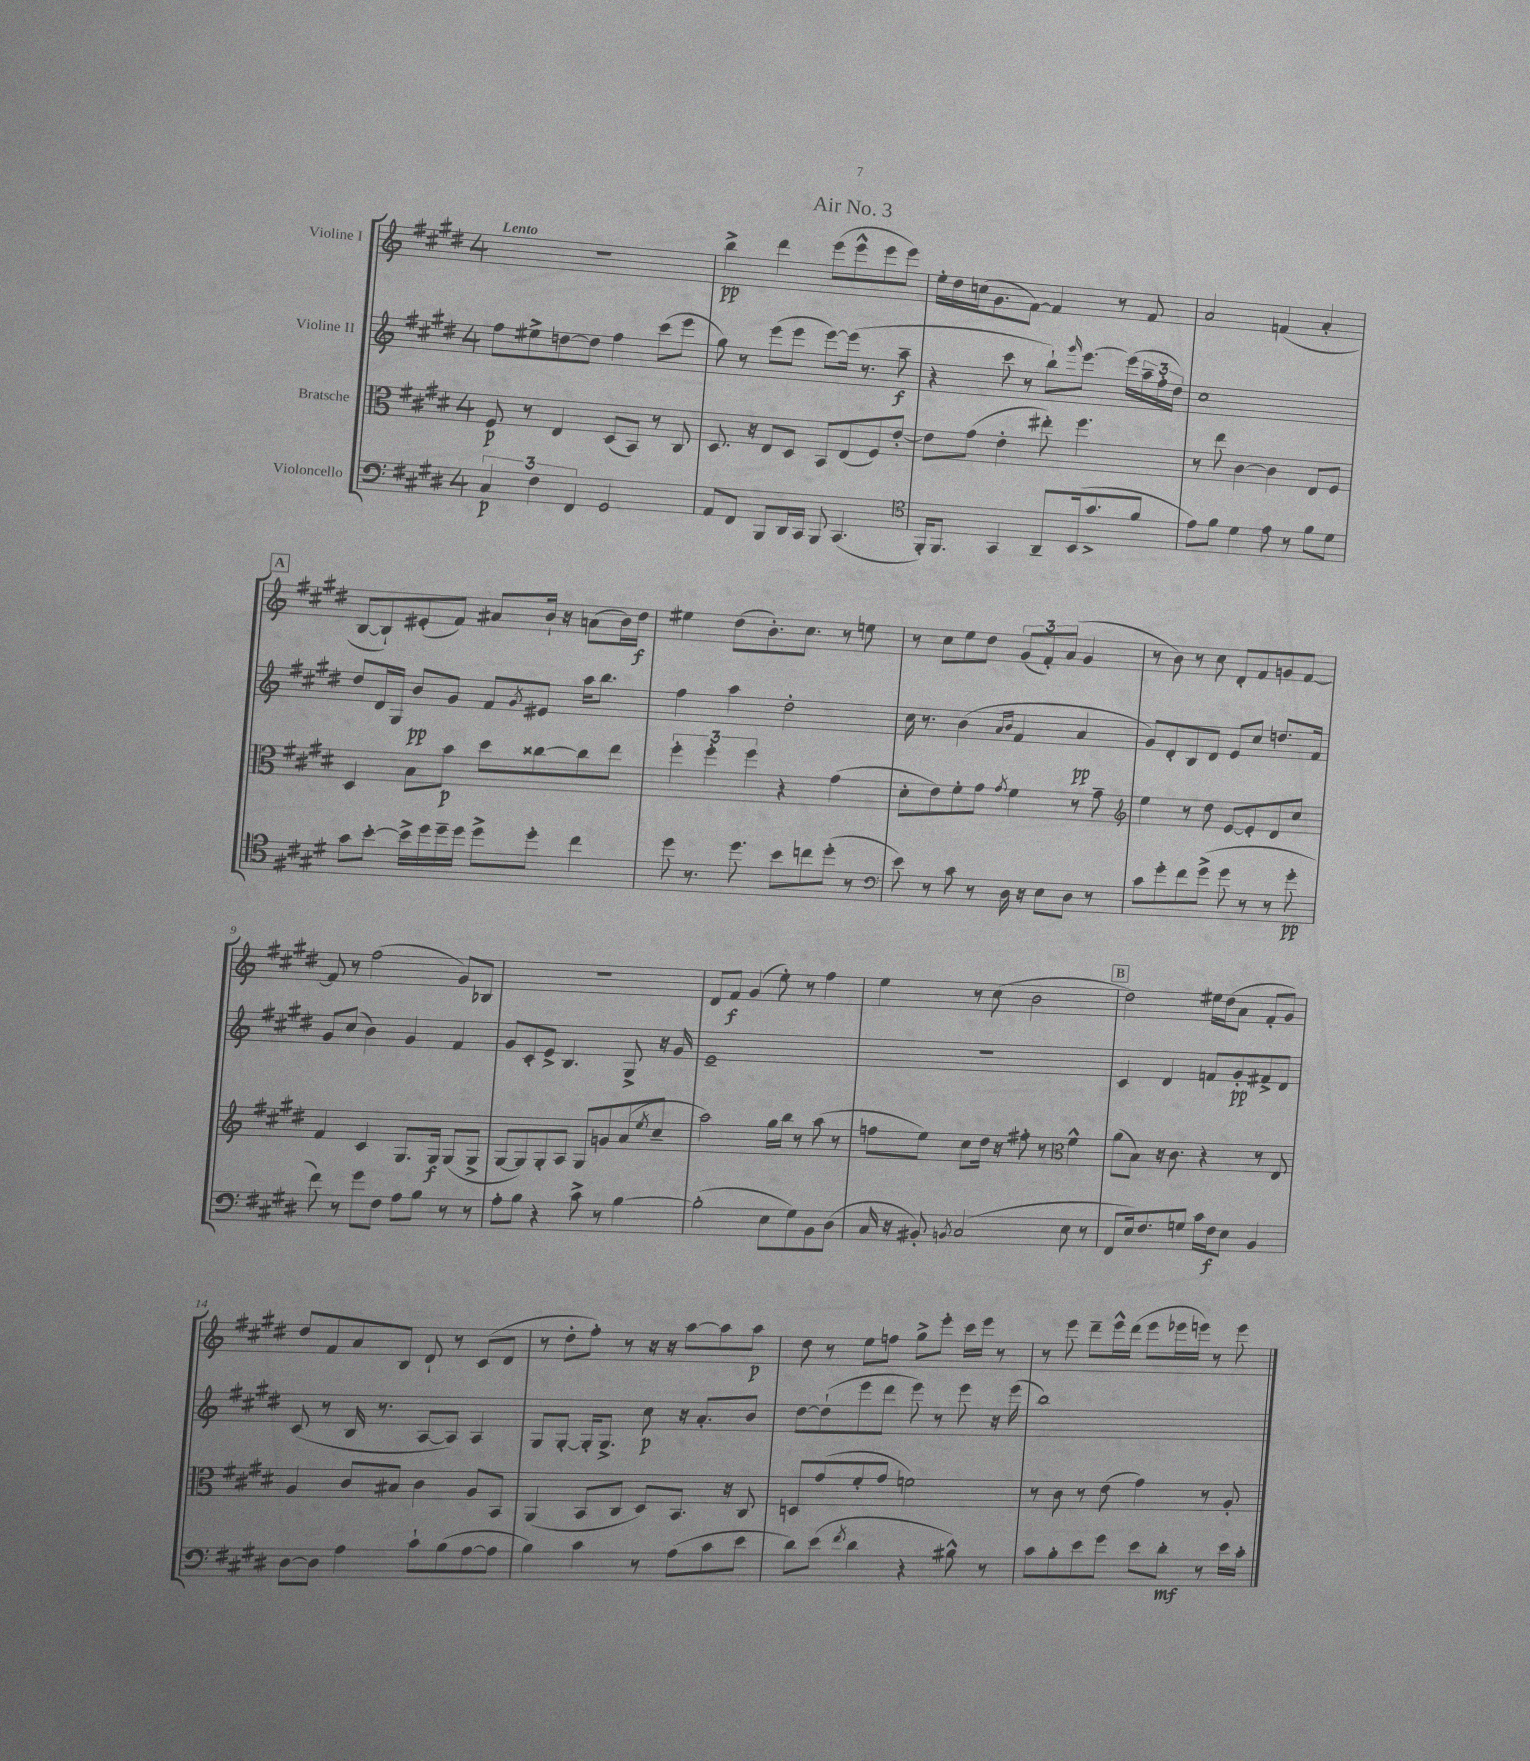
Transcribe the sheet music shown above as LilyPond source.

\header { title = "Air No. 3" }
<<
\new StaffGroup <<
\new Staff = "s0" \with { instrumentName = "Violine I" } {
    \clef treble \key e \major \once \override Staff.TimeSignature.style = #'single-digit \time 4/4 \tempo "Lento"
    R1 |
    b''4->\pp dis'''4 e'''8( e'''8-^ e'''8 e'''8) |
    e''16-. dis''16 c''16( gis'8. fis'8~) fis'4 r8 fis'8 |
    a'2 f'4( a'4-. |
    \mark \markup { \box "A" } b8~ b8-!) eis'8-.( fis'8) ais'8 b'16-! r16 a'8( b'16) dis''16\f |
    eis''4 dis''8( b'8.-.) cis''8. r8 e''8 |
    r8 cis''8 e''8 dis''8 \tuplet 3/2 { gis'8( fis'8-.) a'8( } gis'4 |
    r8 b'8) r8 cis''8 dis'8-. fis'8 g'8 fis'8~ |
    fis'8 r8 fis''2( gis'8) bes8 |
    R1 |
    dis'8 fis'8\f gis'4( e''8-.) r8 fis''4 |
    e''4 r8 cis''8( b'2 |
    \mark \markup { \box "B" } dis''2) eis''16 dis''16( a'8 fis'8-. gis'8) |
    dis''8 fis'8 a'8 b8 dis'8-! r8 cis'8( dis'8 |
    r8 dis''8-. fis''8-.) r8 r16 r16 a''8~ a''8 a''8\p |
    dis''8 r8 e''8 f''8 gis''8-> e'''8-. cis'''16 e'''16 r8 |
    r8 e'''8 dis'''8-- e'''16-^ dis'''16( e'''8 ees'''16 e'''16) r8 e'''8 \bar "|." |
}
\new Staff = "s1" \with { instrumentName = "Violine II" } {
    \clef treble \key e \major \once \override Staff.TimeSignature.style = #'single-digit \time 4/4
    fis''8 eis''8-> d''8~ d''8 fis''4 cis'''8( e'''8 |
    gis''8) r8 e'''8( e'''8 e'''8~) e'''16( r8. a''8--\f |
    r4 cis'''8 r8 b''8-!) \grace { gis'''16 } e'''8.~ e'''16( \tuplet 3/2 { a''16-- fis''16-. dis''16) } |
    cis''1 |
    \mark \markup { \box "A" } dis''8 dis'16 gis16 b'8\pp gis'8 fis'8 \acciaccatura { gis'8 } eis'8 a''16 b''8. |
    fis''4 a''4 dis''2-. |
    cis''16 r8. b'4( \grace { a'16 b'16 } fis'4 a'4\pp |
    gis'8) dis'8-. b8 dis'8 e'8 cis''8 d''8. fis'16 |
    gis'8 cis''8( b'4) gis'4 fis'4 |
    gis'8 cis'8-. e'8-> b4. gis8-> r16 gis'16 |
    e'1-- |
    R1 |
    \mark \markup { \box "B" } cis'4 dis'4 f'8 gis'8-.\pp fis'8-> dis'8 |
    cis'8( r8 b16 r8. a8~ a8) a4 |
    gis8 gis8~-. gis16-. gis8.-> cis''8\p r16 a'8.-. b'8 |
    dis''8~ dis''8-!( e'''8 dis'''8 e'''8) r8 e'''8 r16 e'''16( |
    b''1) \bar "|." |
}
\new Staff = "s2" \with { instrumentName = "Bratsche" } {
    \clef alto \key e \major \once \override Staff.TimeSignature.style = #'single-digit \time 4/4
    fis8\p r8 e4 dis8( b,8) r8 cis8 |
    dis8. r16 e8 dis8 b,8 e8( fis8) e'8~-. |
    e'8 gis'8( e'4-. eis''8-.) fis''4. |
    r8 e''8 cis'4~ cis'4 e8 fis8 |
    \mark \markup { \box "A" } dis4 b8 b'8\p dis''8 cisis''8~ cisis''8 e''8 |
    \tuplet 3/2 { fis''4-. fis''4-. fis''4 } r4 gis'4( |
    dis'8-. e'8) fis'8-. gis'8 \acciaccatura { gis'8 } fis'4 r8 gis'8-- |
    \clef treble e''4 r8 dis''8 e'8~ e'8-. dis'8 cis''8 |
    fis'4 cis'4 gis8. gis16\f gis8( gis8-> |
    gis8~ gis8) gis8-. a8 gis8 g'8 a'8( \acciaccatura { e''8 } cis''8-- |
    a''2) gis''16 b''16 r8 a''8( r8 |
    f''8 e''8) cis''8 dis''16 r16 fis''8-. r8 \clef alto fis'4-^ |
    \mark \markup { \box "B" } a'8( b8) r16 cis'8. r4 r8 e8 |
    a4 cis'8 bis8 cis'4 a8 b,8 |
    a,4( b,8 cis8 dis8) b,8. r16 cis8 |
    d8 gis'8( fis'8-. gis'8 f'2) |
    r8 cis'8 r8 e'8( gis'4) r8 a8-. \bar "|." |
}
\new Staff = "s3" \with { instrumentName = "Violoncello" } {
    \clef bass \key e \major \once \override Staff.TimeSignature.style = #'single-digit \time 4/4
    \tuplet 3/2 { cis4\p fis4 fis,4 } gis,2 |
    a,8 fis,8 b,,8 dis,16 cis,16 b,,8 cis,4.( |
    \clef tenor fis,16-.) fis,8. gis,4 a,8-- b,16( gis'8.-> fis'8 |
    e'8) fis'8 dis'4 e'8 r8 fis'8 dis'8 |
    \mark \markup { \box "A" } gis'8 b'8~-. b'16-> dis''16 dis''16-- dis''16 dis''8-> dis''8-. cis''4 |
    dis''8 r8. dis''8. b'8 c''8 dis''8-.( r8 |
    \clef bass e'8) r8 cis'8 r8 dis16 r16 e8 dis8 r8 |
    cis'8 gis'8-. fis'8 gis'8->( gis'8 r8 r8 gis'8-.\pp |
    fis'8) r8 gis'8 fis8 a8 b8 r8 r8 |
    a8-. b8 r4 cis'8-> r8 b4~ |
    b2-.( e8 gis8) b,8 dis8( |
    cis16 r16 bis,8-.) \acciaccatura { b,8 } cis2( e8 r8 |
    \mark \markup { \box "B" } fis,8 e16) fis8. g8 cis'16 fis16\f e8 b,4 |
    dis8~ dis8 a4 cis'8-! b8( a8~ a8 |
    b4) cis'4 r8 a8( cis'8 e'8 |
    dis'8) e'8( \acciaccatura { fis'8 } dis'4 r4 bis8-^) r8 |
    cis'8 b8-. e'8 gis'8 e'8 dis'8-.\mf r8 e'16 cis'16-. \bar "|." |
}
>>
>>
